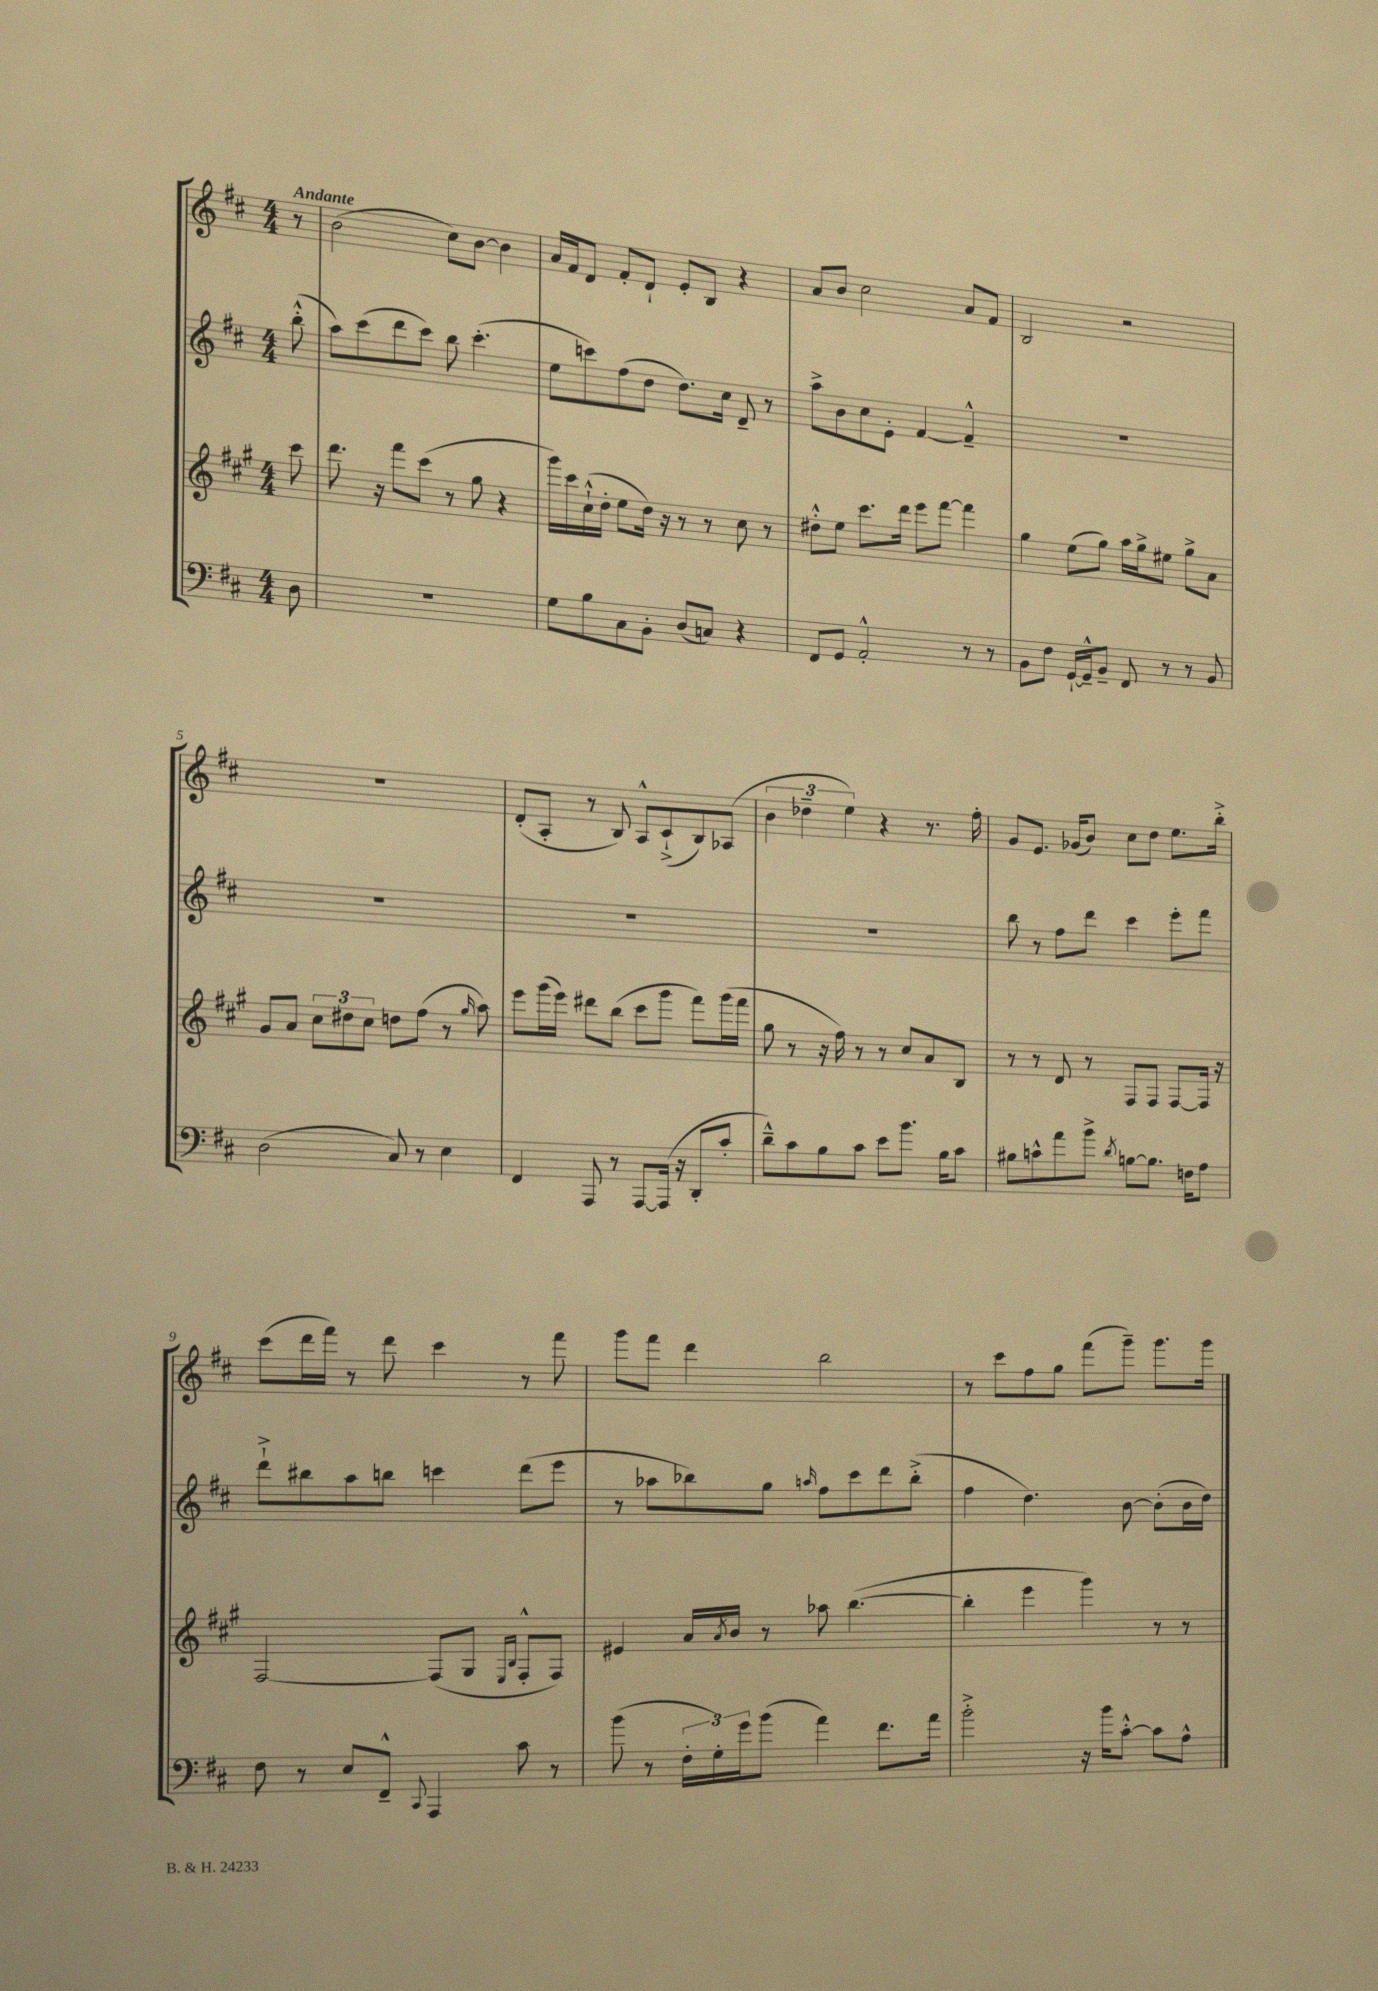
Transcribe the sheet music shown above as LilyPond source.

<<
\new StaffGroup <<
\new Staff = "s0" {
    \clef treble \key d \major \numericTimeSignature \time 4/4 \partial 8 \tempo "Andante"
    r8 |
    b'2( cis''8) b'8~ b'4 |
    a'16 fis'16 d'8 fis'8-. d'8-! e'8-. b8 r4 |
    a'8 b'8 cis''2 a'8 fis'8 |
    b2 r2 |
    R1 |
    d'8-.( a8-. r8 b8) a8-^ cis'8-!->( b8) aes8( |
    \tuplet 3/2 { b'4 des''4-- e''4) } r4 r8. fis''16-. |
    g'8 e'8. ges'16( b'8) cis''8 d''8 e''8. b''16-.-> |
    cis'''8( d'''16 fis'''16) r8 d'''8 cis'''4 r8 fis'''8 |
    g'''8 fis'''8 d'''4 b''2 |
    r8 cis'''8 fis''8 g''8 fis'''8( g'''8--) g'''8. g'''16 \bar "|." |
}
\new Staff = "s1" {
    \clef treble \key d \major \numericTimeSignature \time 4/4 \partial 8
    b''8-.-^( |
    a''8) cis'''8( d'''8 cis'''8) b''8 cis'''4.-.( |
    e''8 c'''8) fis''8( d''8 d''8.) cis''16 d'8-- r8 |
    a''8-> b'8 cis''8 e'8-. fis'4~ fis'4---^ |
    R1 |
    R1 |
    R1 |
    R1 |
    b''8 r8 fis''8 d'''8 cis'''4 e'''8-. fis'''8 |
    d'''8-!-> bis''8 a''8 b''8 c'''4 d'''8( e'''8 |
    r8 aes''8 bes''8) g''8 \grace { a''16 } fis''8 cis'''8 d'''8 bes''8-.->( |
    fis''4 d''4.) b'8~ b'8-.( b'16 d''16) \bar "|." |
}
\new Staff = "s2" {
    \clef treble \key a \major \numericTimeSignature \time 4/4 \partial 8
    cis'''8 |
    d'''8. r16 fis'''8 cis'''8( r8 gis''8 r4 |
    gis'''16) cis'''16 cis''16-!-^( d''16-. e''8 d''16) r16 r8 r8 cis''8 r8 |
    dis''8-.-^ e''8 cis'''8. d'''16 e'''8 fis'''8~ fis'''4 |
    gis''4 e''8( gis''8) a''16 gis''16-> eis''8 gis''8-> a'8 |
    gis'8 a'8 \tuplet 3/2 { cis''8 dis''8 cis''8 } d''8 fis''8( r8 \grace { gis''16 } a''8) |
    e'''8 gis'''16( e'''16) dis'''8 b''8( cis'''8 gis'''8 fis'''8) gis'''16( fis'''16 |
    gis''8 r8 r16 fis''16) r8 r8 cis''8 a'8 b8 |
    r8 r8 d'8 r8 fis8 fis8 fis8~ fis16 r16 |
    fis2~ fis8( gis8 \grace { e16 b16 } fis8-.-^ fis8) |
    eis'4 a'16 \acciaccatura { a'8 } b'16 r8 aes''8 b''4.~( |
    b''4-. e'''4 gis'''4) r8 r8 \bar "|." |
}
\new Staff = "s3" {
    \clef bass \key d \major \numericTimeSignature \time 4/4 \partial 8
    d8 |
    R1 |
    g8 b8 cis8 b,8-. d8( c8) r4 |
    fis,8 g,8 a,2-.-^ r8 r8 |
    b,8 fis8 g,16~-! g,16---^ b,8-- fis,8 r8 r8 b,8 |
    d2( cis8) r8 e4 |
    fis,4 a,,8 r8 a,,8~ a,,16( r16 d,8-. cis'8-. |
    d'8---^) cis'8 b8 cis'8 e'8 b'8. b16 cis'8 |
    bis8 c'8-^ a'8 b'8-> \acciaccatura { d'8 } b8~ b8. f16 a8 |
    fis8 r8 e8 fis,8---^ \appoggiatura { cis,8 } a,,4 cis'8 r8 |
    b'8( r8 \tuplet 3/2 { fis16-. g16-.) g'16 } b'8( a'4) fis'8. a'16 |
    b'2-.-> r16 b'16 cis'8~-.-^ cis'8 a8-^ \bar "|." |
}
>>
>>
